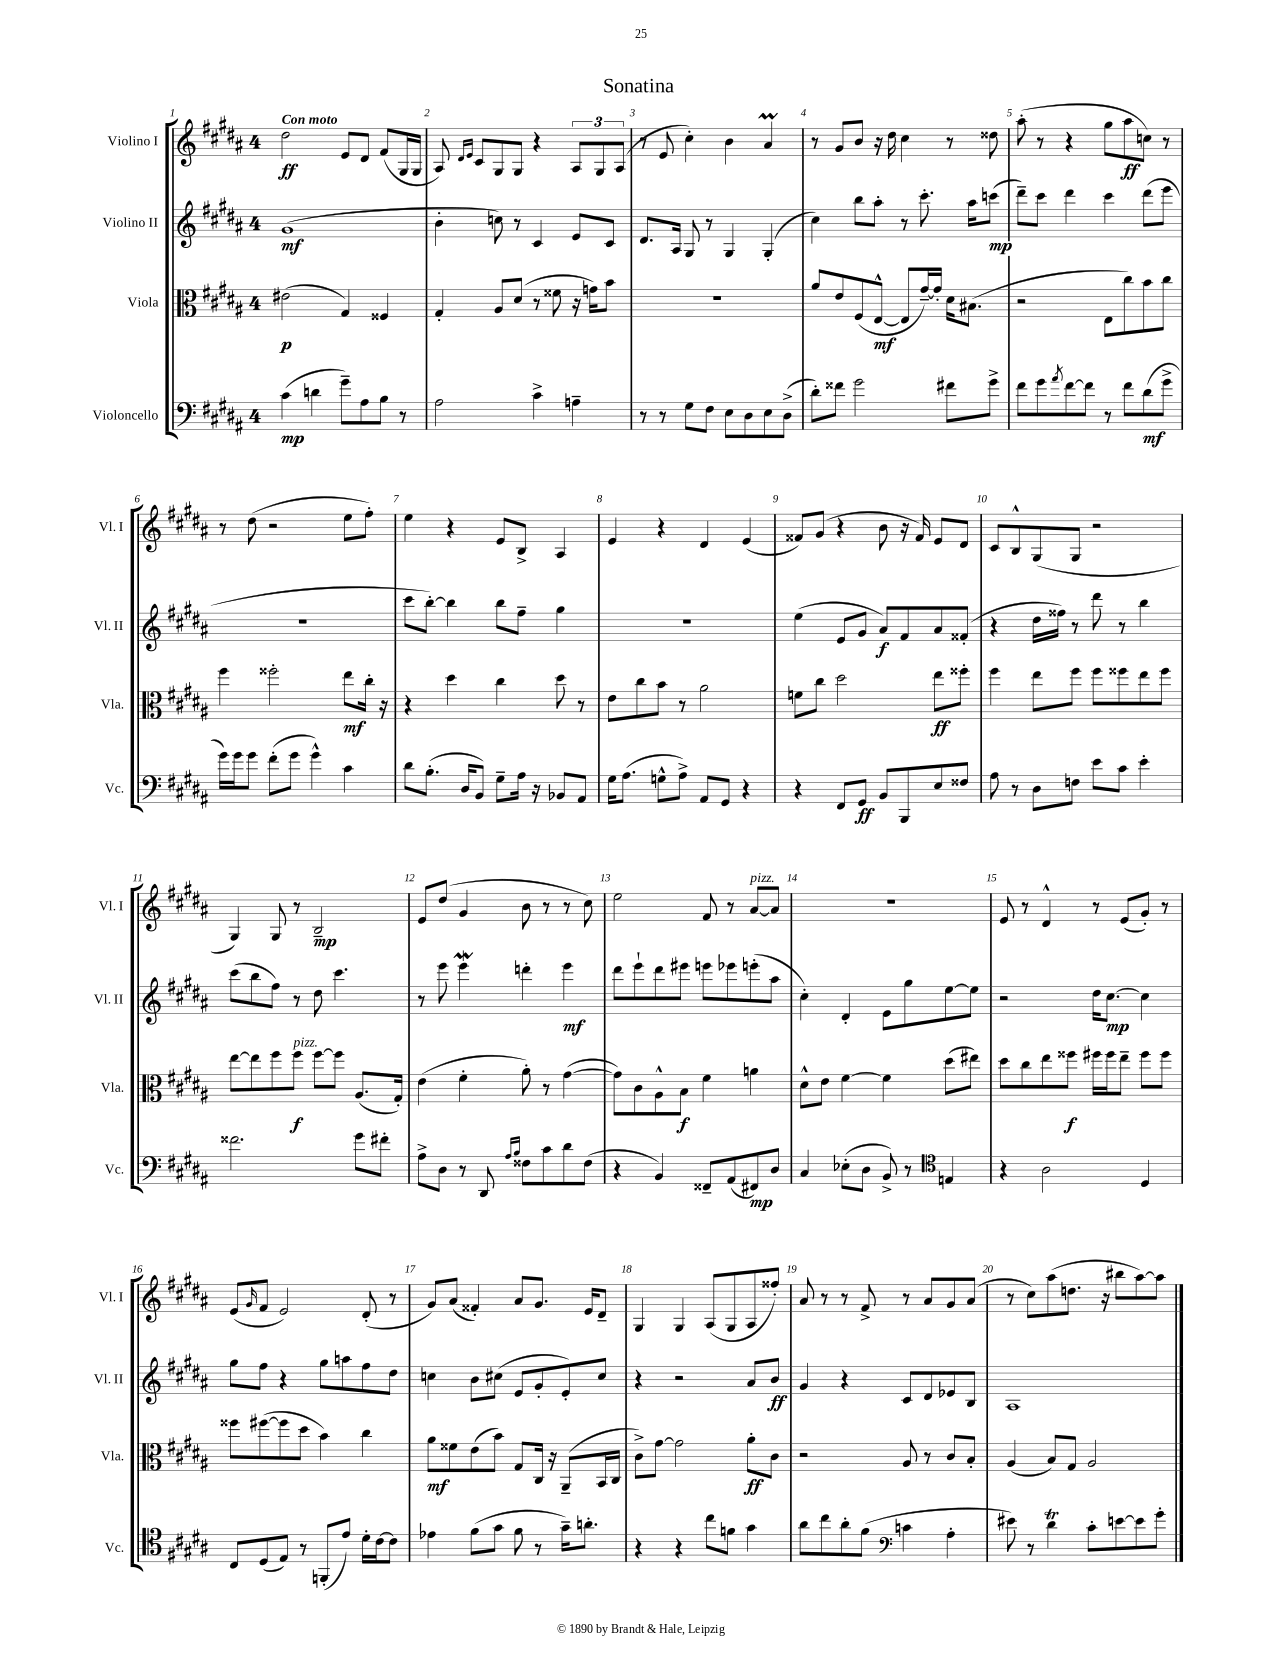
\header { title = "Sonatina" }
<<
\new StaffGroup <<
\new Staff = "s0" \with { instrumentName = "Violino I" shortInstrumentName = "Vl. I" } {
    \clef treble \key b \major \once \override Staff.TimeSignature.style = #'single-digit \time 4/4 \tempo "Con moto"
    dis''2\ff e'8 dis'8 fis'8( gis16 gis16 |
    ais8) \grace { dis'16 e'16 } cis'8 gis8 gis8 r4 \tuplet 3/2 { ais8 gis8 ais8( } |
    r8 e'8 cis''4-.) b'4 ais'4\prall |
    r8 gis'8 b'8 r16 dis''16 cis''4 r8 disis''8 |
    ais''8-.( r8 r4 gis''8 ais''8\ff c''8) r8 |
    r8 dis''8( r2 e''8 fis''8-.) |
    e''4 r4 e'8 b8-> ais4 |
    e'4 r4 dis'4 e'4( |
    fisis'8) gis'8( r4 b'8 r16 fisis'16) e'8 dis'8 |
    cis'8 b8-^ gis8( gis8 r2 |
    gis4) gis8 r8 b2--\mp |
    e'8 dis''8( gis'4 b'8 r8 r8 cis''8) |
    e''2 fis'8 r8 ais'8~^\markup { \italic "pizz." } ais'8 |
    R1 |
    e'8 r8 dis'4-^ r8 e'8( gis'8-.) r8 |
    e'8( \grace { gis'16 } fis'8 e'2) dis'8-.( r8 |
    gis'8) ais'8( fisis'4-.) ais'8 gis'8. e'16 dis'8-- |
    gis4 gis4 ais8( gis8 ais8 fisis''8-.) |
    ais'8 r8 r8 fis'8-> r8 ais'8 gis'8 ais'8( |
    r8 cis''8) ais''8( d''8. r16 bis''8 ais''8~) ais''8 \bar "|." |
}
\new Staff = "s1" \with { instrumentName = "Violino II" shortInstrumentName = "Vl. II" } {
    \clef treble \key b \major \once \override Staff.TimeSignature.style = #'single-digit \time 4/4
    gis'1\mf( |
    b'4-. c''8) r8 cis'4 e'8 cis'8 |
    dis'8. ais16 gis8 r8 gis4 gis4-.( |
    cis''4) b''8 ais''8-. r8 cis'''8.-. ais''16 c'''8\mp( |
    dis'''8--) cis'''8 dis'''4 cis'''4 dis'''8( e'''8 |
    R1 |
    cis'''8 b''8~-.) b''4 b''8 fis''8-- gis''4 |
    R1 |
    e''4( e'8 gis'8 ais'8\f) fis'8 ais'8 fisis'8-.( |
    r4 dis''16 fisis''16) r8 dis'''8 r8 b''4 |
    cis'''8( b''8 fis''8) r8 dis''8 cis'''4. |
    r8 e'''8 e'''4\mordent d'''4-. e'''4\mf |
    dis'''8 e'''8-! dis'''8 eis'''8 e'''8 ees'''8 e'''8-.( ais''8 |
    cis''4-.) dis'4-. e'8 gis''8 e''8~ e''8 |
    r2 dis''16 cis''8.~\mp cis''4 |
    gis''8 fis''8 r4 gis''8 a''8 fis''8 dis''8 |
    c''4 b'8 cis''8( e'8 gis'8-. e'8-.) cis''8 |
    r4 r2 ais'8 b'8\ff |
    gis'4 r4 cis'8 dis'8 ees'8 b8 |
    ais1 \bar "|." |
}
\new Staff = "s2" \with { instrumentName = "Viola" shortInstrumentName = "Vla." } {
    \clef alto \key b \major \once \override Staff.TimeSignature.style = #'single-digit \time 4/4
    eis'2\p( gis4) fisis4 |
    gis4-. ais8 dis'8( r8 fisis'8 r16 g'16) b'8 |
    R1 |
    ais'8 e'8 fis8( e8~-^\mf e8 gis'16~--) gis'16-. dis'16 bis8.( |
    r2 e8 cis''8) b'8 cis''8 |
    fis''4 fisis''2-. e''8\mf cis''16-. r16 |
    r4 dis''4 cis''4 dis''8 r8 |
    e'8 cis''8 b'8 r8 ais'2 |
    f'8 cis''8 dis''2 e''8\ff fisis''8-. |
    fis''4 e''8 fis''8 fis''8 fisis''8 e''8 fisis''8 |
    e''8~ e''8 fis''8 fis''8\f^\markup { \italic "pizz." } fis''8~ fis''8 ais8.( gis16-.) |
    e'4( fis'4-. ais'8-.) r8 gis'4~( |
    gis'8) cis'8 ais8-^ b8\f fis'4 a'4 |
    dis'8-^ e'8 fis'4~ fis'4 dis''8( eis''8) |
    dis''8 cis''8 e''8 fisis''8\f fis''16 fis''16 e''8-- fis''8 fis''8 |
    fisis''8 fis''8~( fis''8 dis''8 b'4) cis''4 |
    ais'8\mf fisis'8 e'8( b'8) gis8 cis16 r16 ais,8--( b,16 cis16 |
    cis'8->) gis'8~ gis'2 ais'8-.\ff cis'8 |
    r2 ais8 r8 cis'8 b8-. |
    ais4( b8) gis8 ais2 \bar "|." |
}
\new Staff = "s3" \with { instrumentName = "Violoncello" shortInstrumentName = "Vc." } {
    \clef bass \key b \major \once \override Staff.TimeSignature.style = #'single-digit \time 4/4
    cis'4\mp( d'4 gis'8--) ais8 b8 r8 |
    ais2 cis'4-> a4-- |
    r8 r8 gis8 fis8 e8 dis8 e8 dis8->( |
    dis'8-.) fisis'8 gis'2 fis'8 gis'8-> |
    fis'8 gis'8 \acciaccatura { ais'8 } fis'8~ fis'8 r8 fis'8 dis'8\mf( gis'8-> |
    gis'16) gis'16 gis'8 fis'8-.( gis'8 gis'4-^) cis'4 |
    dis'8 b8.-.( dis16 b,8) gis8-- ais16 r16 bes,8 ais,8 |
    gis16 ais8.( g8-^ ais8->) ais,8 gis,8 r4 |
    r4 fis,8 gis,8\ff b,8 b,,8 e8 fisis8 |
    ais8 r8 dis8 f8 e'8 cis'8 e'4-. |
    fisis'2. gis'8 fis'8-. |
    ais8-> dis8 r8 dis,8 \grace { ais16 b16 } fisis8 cis'8 dis'8 fisis8( |
    r4 b,4) fisis,8-- ais,8( fis,8\mp) dis8 |
    cis4 ees8-.( dis8 b,8->) r8 \clef tenor e4 |
    r4 ais2 dis4 |
    cis8 dis8( e8) r8 f,8-.( e'8) dis'16-. cis'16~ cis'8 |
    ees'4 fis'8( gis'8 fis'8 r8 gis'16--) a'8.-. |
    r4 r4 cis''8 f'8 gis'4 |
    ais'8 cis''8 ais'8-. fis'8( \clef bass c'4 ais4-. |
    eis'8) r8 dis'4\trill cis'8-. e'8~ e'8 gis'8-. \bar "|." |
}
>>
>>
\layout { \context { \Score \override BarNumber.break-visibility = ##(#f #t #t) barNumberVisibility = #all-bar-numbers-visible } }
